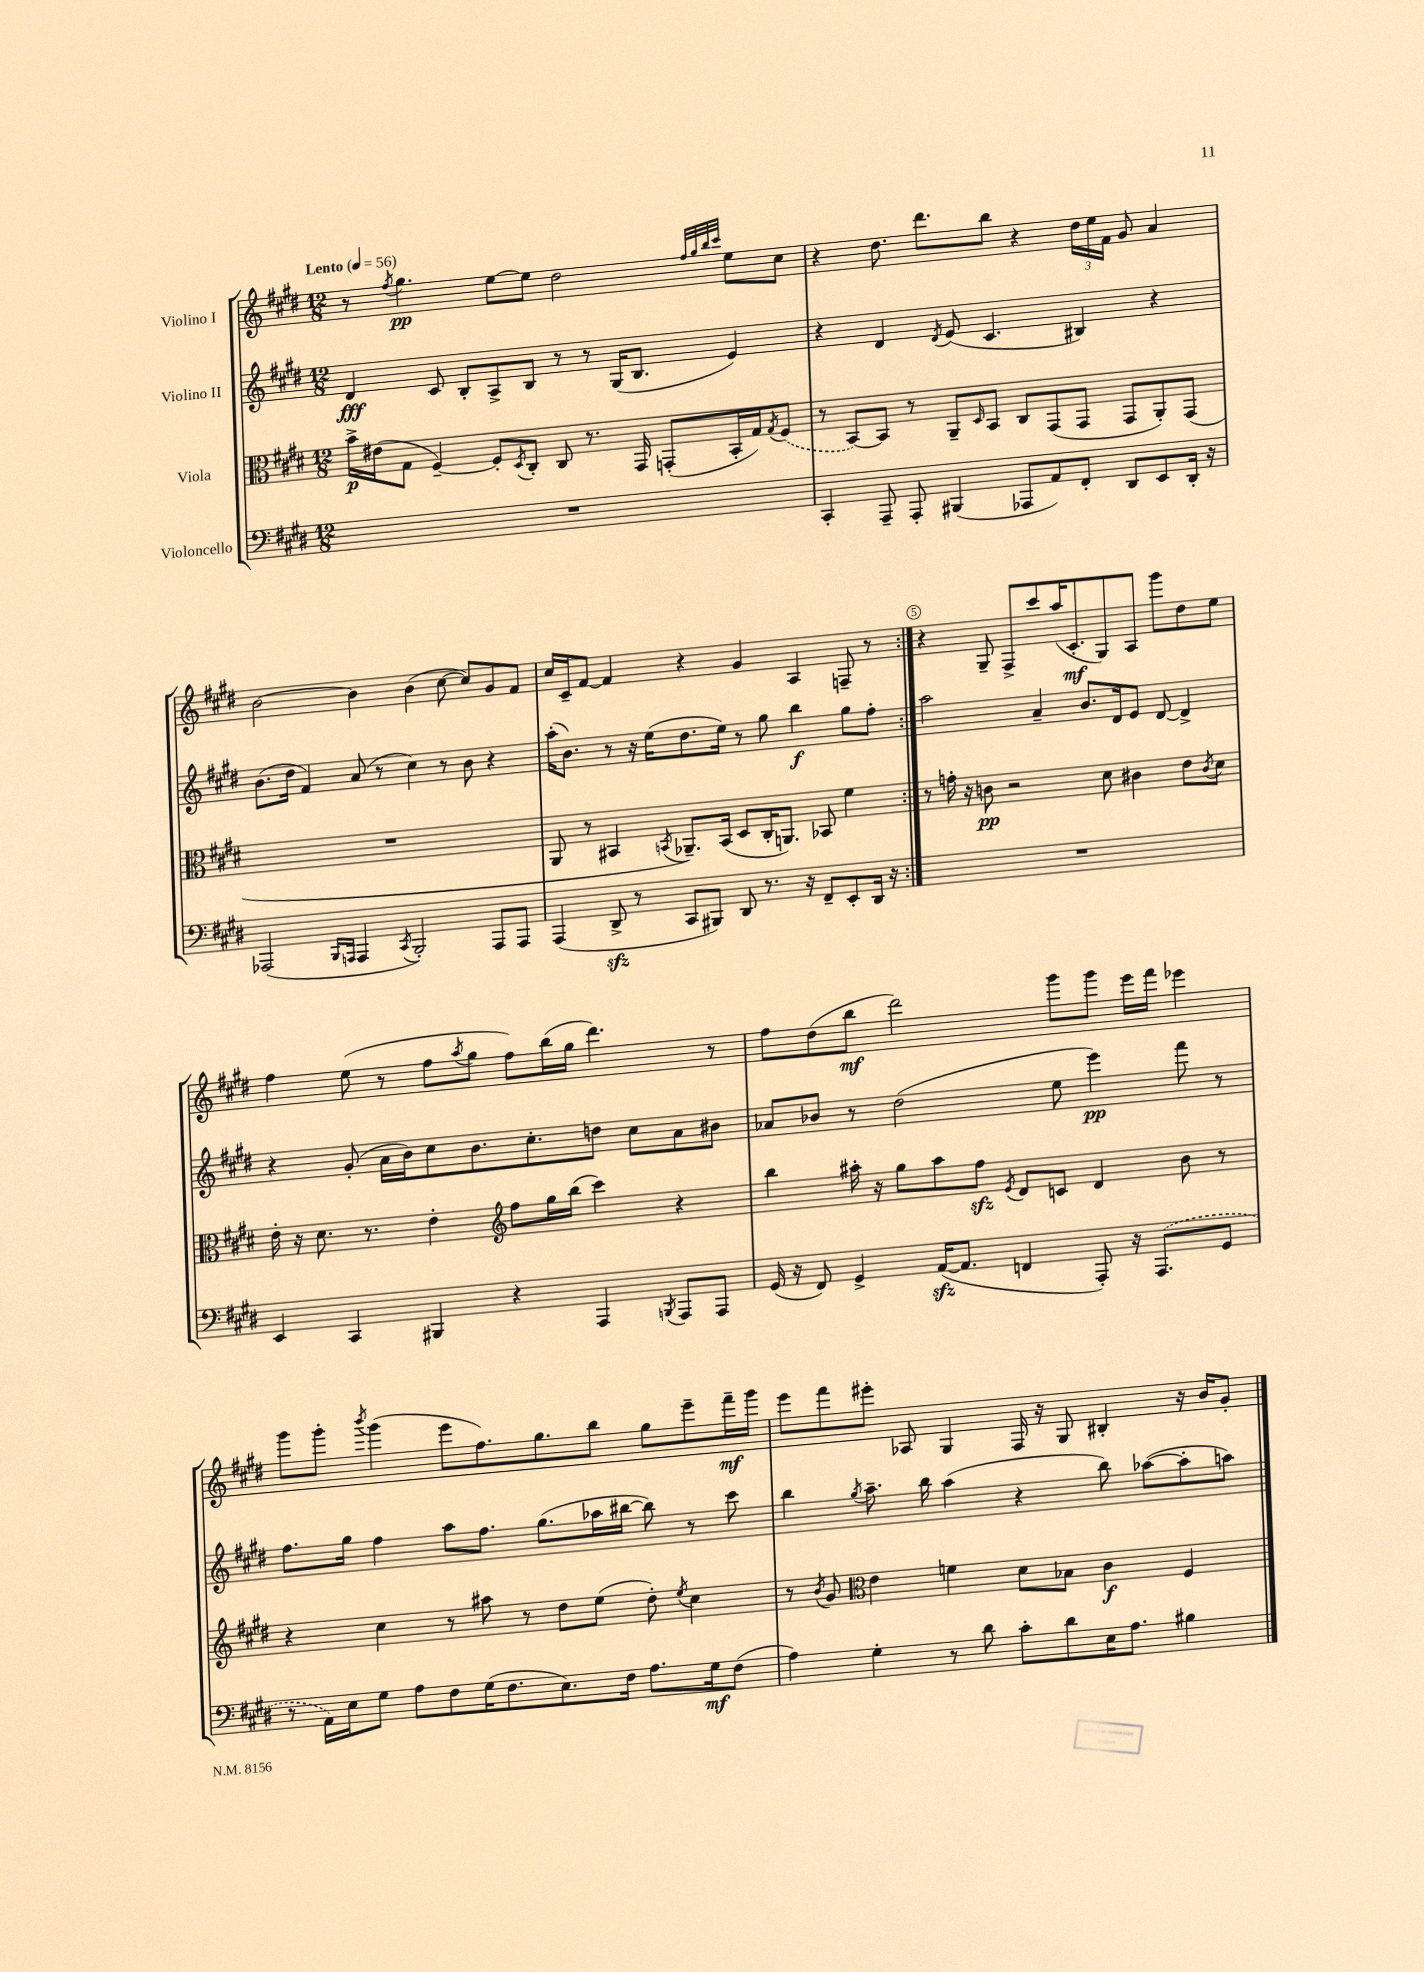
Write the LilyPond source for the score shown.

<<
\new StaffGroup <<
\new Staff = "s0" \with { instrumentName = "Violino I" } {
    \clef treble \key e \major \numericTimeSignature \time 12/8 \tempo "Lento" 4 = 56
    \repeat volta 2 { r8 \acciaccatura { fis''8 } gis''4.\pp e''8~ e''8 dis''2 \grace { fis''32 gis''32 b''32 cis'''32 } e''8 cis''8 |
    r4 dis''8. dis'''8. b''8 r4 \tuplet 3/2 { dis''16 e''16 fis'16 } gis'8 a'4 |
    b'2~ b'4 b'4( cis''8~ cis''8) gis'8 fis'8 |
    cis''16 cis'16-- fis'8~ fis'4 r4 gis'4 a4 f8-- r8 | }
    r4 gis8-- fis8-> cis'''8 a''16( cis'8.-.\mf gis8) a8 gis'''8 dis''8 e''8 |
    fis''4 e''8( r8 fis''8 \acciaccatura { a''8 } gis''8 fis''8) b''16( gis''16 dis'''4.) r8 |
    fis''8 dis''8( b''8\mf dis'''2) gis'''8 gis'''8 e'''16 fis'''16 ees'''4 |
    gis'''8 gis'''8-. \acciaccatura { b'''8 } gis'''4( e'''8 fis''8.) gis''8. b''8 gis''8 e'''8-- fis'''16--\mf gis'''16 |
    e'''8 fis'''8 eis'''8-. aes8 gis4 fis16 r16 gis8 bis4-. r16 b'16 gis'8-. \bar "|." |
}
\new Staff = "s1" \with { instrumentName = "Violino II" } {
    \clef treble \key e \major \numericTimeSignature \time 12/8
    \repeat volta 2 { dis'4\fff cis'8 b8-. a8-> b8 r8 r8 gis16( b8. e'4) |
    r4 dis'4 \acciaccatura { dis'8 } e'8( cis'4. bis4) r4 |
    b'8.( dis''16 fis'4) a'8( r8 cis''4) r8 b'8 r4 |
    a''16-.( b'8.) r8 r16 e''16( dis''8. e''16) r8 gis''8 b''4\f gis''8 fis''8-. | }
    a''2 a'4-- b'8. dis'16 e'8 dis'8~ dis'4-> |
    r4 gis'8-.( a'16 b'16) cis''8 b'8. cis''8.-. d''8 cis''8 a'8 bis'8 |
    aes'8 bes'8 r8 dis''2( e''8 e'''4\pp) fis'''8 r8 |
    fis''8. gis''16 fis''4 a''8 fis''8. gis''8.( aes''16 bis''16~ bis''8) r8 cis'''8 |
    b''4 \acciaccatura { gis''8 } a''8.-- b''16 a''4( r4 b''8) aes''8~( aes''8-. a''8) \bar "|." |
}
\new Staff = "s2" \with { instrumentName = "Viola" } {
    \clef alto \key e \major \numericTimeSignature \time 12/8
    \repeat volta 2 { b'16->\p eis'16( gis8 fis4~--) fis8-. \acciaccatura { dis8 } cis8-. cis8 r8. gis,16 g,8-.( b,16-. gis16) \acciaccatura { gis8 } \once \slurDashed fis8( |
    r8 b,8~) b,8 r8 a,8-- \grace { dis16 } b,8 cis8 gis,8( gis,8 gis,8 a,8-.) gis,8( |
    R1. |
    a,8 r8 bis,4 \acciaccatura { b,8 } aes,8.--) b,16( dis8 cis16-. a,8.) bes,8 fis'4 | }
    r8 g'16-. r16 c'8\pp r2 dis'8 cis'4 e'8 \acciaccatura { cis'8 } dis'8 |
    e'16-. r16 dis'8. r8. e'4-. \clef treble fis''8 gis''16 b''16( cis'''4) r4 |
    b''4 ais''16-. r16 gis''8 ais''8 fis''8\sfz \acciaccatura { e'8 } dis'8 c'8 dis'4 b'8 r8 |
    r4 cis''4 r8 ais''8 r8 dis''8 e''8( dis''8-.) \acciaccatura { e''8 } cis''4 |
    r8 \acciaccatura { b'8 } gis'8 \clef alto e'4 f'4 dis'8 bes8 cis'4\f fis4 \bar "|." |
}
\new Staff = "s3" \with { instrumentName = "Violoncello" } {
    \clef bass \key e \major \numericTimeSignature \time 12/8
    \repeat volta 2 { R1. |
    cis,4-. a,,8-- a,,8-. bis,,4( aes,,8 a,8) fis,8-. dis,8 e,8 dis,16-. r16 |
    aes,,2( \grace { b,,16 a,,16 } a,,4 \acciaccatura { cis,8 } b,,2-.) a,,8 a,,8 |
    a,,4( dis,8->\sfz r8 cis,8 bis,,8) dis,8 r8. r16 fis,8-- e,8-. dis,16 r16 | }
    R1. |
    e,4 cis,4 bis,,4 r4 a,,4 \acciaccatura { b,,8 } a,,8 a,,8 |
    gis,16( r16 fis,8) gis,4-> a,16~\sfz( a,8. f,4 a,,8-.) r16 \once \slurDashed a,,8.( gis,8 |
    r8 a,16) e16 gis8 a8 fis8 gis16( fis8. e8.) fis16 a8. gis16\mf fis8( |
    a4) gis4-. r8 dis'8 cis'8-. dis'8 e16 a8. bis4 \bar "|." |
}
>>
>>
\layout { \context { \Score \override BarNumber.break-visibility = ##(#f #t #t) barNumberVisibility = #(every-nth-bar-number-visible 5) \override BarNumber.stencil = #(make-stencil-circler 0.1 0.3 ly:text-interface::print) } }
